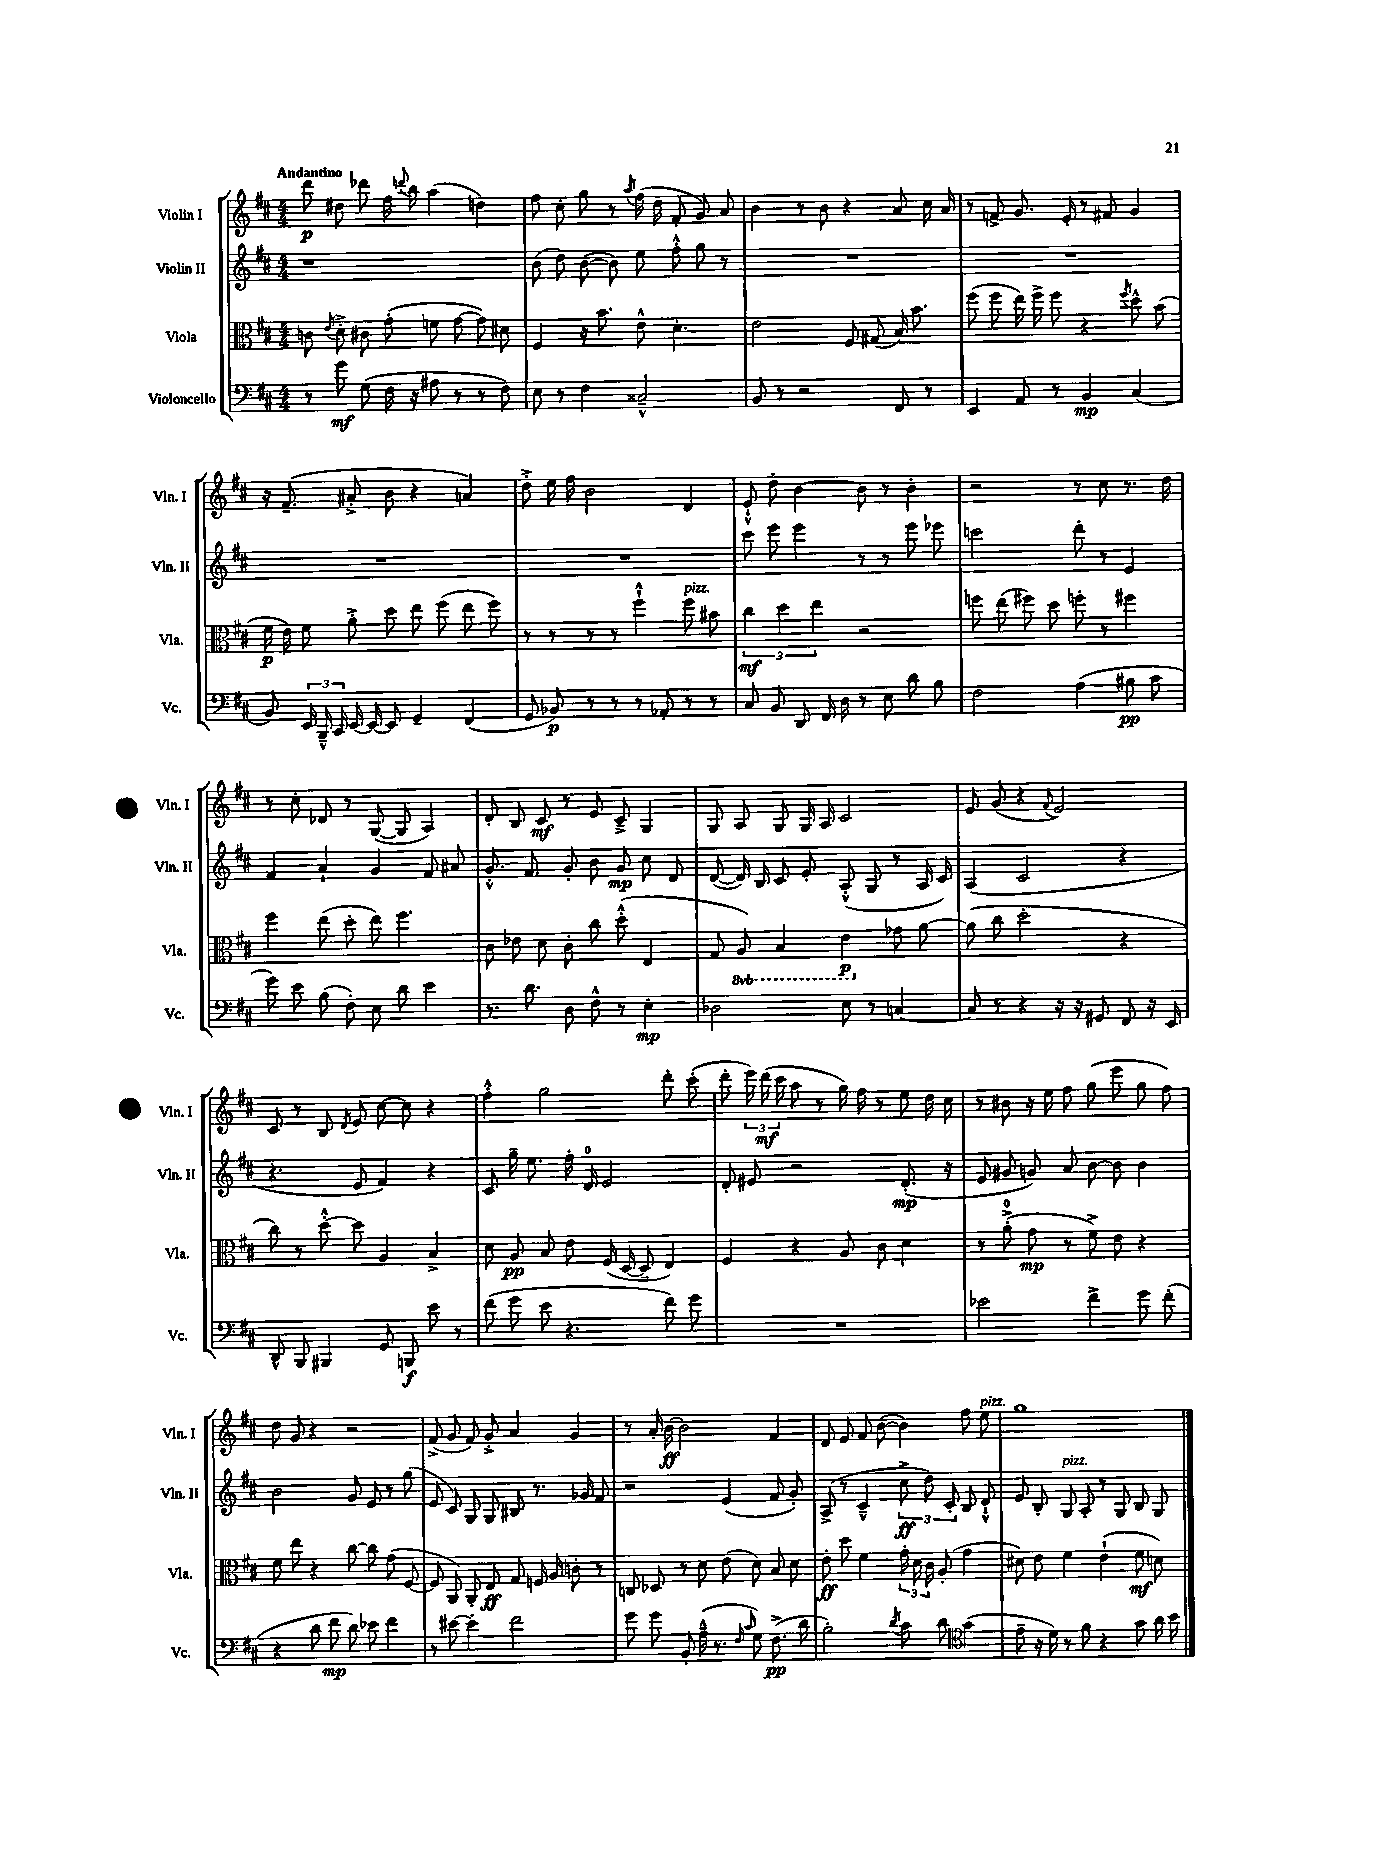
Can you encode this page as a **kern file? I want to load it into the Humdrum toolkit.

**kern	**dynam	**kern	**dynam	**kern	**dynam	**kern	**dynam
*part4	*part4	*part3	*part3	*part2	*part2	*part1	*part1
*staff4	*staff4	*staff3	*staff3	*staff2	*staff2	*staff1	*staff1
*I"Violoncello	*	*I"Viola	*	*I"Violin II	*	*I"Violin I	*
*I'Vc.	*	*I'Vla.	*	*I'Vln. II	*	*I'Vln. I	*
*clefF4	*	*clefC3	*	*clefG2	*	*clefG2	*
*k[f#c#]	*	*k[f#c#]	*	*k[f#c#]	*	*k[f#c#]	*
*M4/4	*	*M4/4	*	*M4/4	*	*M4/4	*
=1	=1	=1	=1	=1	=1	=1	=1
!	!	!	!	!	!	!LO:TX:a:B:t=Andantino	!
8r	.	8cn\	.	1r	.	8ddd\	p
.	.	8qe/	.	.	.	.	.
8g\	mf	8d'^\	.	.	.	8dd#X\	.
(8G\	.	8c#X\	.	.	.	8ddd-X\	.
16F#\	.	(8g'\	.	.	.	16ff#\	.
.	.	.	.	.	.	8qqdddn/	.
16r	.	.	.	.	.	16bb\	.
8A#X\	.	8fn\	.	.	.	(4aa\	.
8r	.	[8g\	.	.	.	.	.
8r	.	8g\])	.	.	.	4ddn\)	.
8F#\)	.	8d#X\	.	.	.	.	.
=2	=2	=2	=2	=2	=2	=2	=2
8E\	.	4F#/	.	(8b\	.	8ff#\	.
8r	.	.	.	8dd\)	.	8cc#'\	.
4F#\	.	16r	.	([8b\	.	8gg\	.
.	.	8.b\	.	.	.	.	.
.	.	.	.	8b\])	.	8r	.
.	.	.	.	.	.	8qaa/	.
2C##X~^^/	.	8e^^\	.	8ee\	.	(16ff#\	.
.	.	.	.	.	.	16dd\	.
.	.	4.d'\	.	8ff#'^^\	.	8f#'/	.
.	.	.	.	8gg\	.	8g/)	.
.	.	.	.	8r	.	8a/	.
=3	=3	=3	=3	=3	=3	=3	=3
8BB/	.	2e\	.	1r	.	4b\	.
8r	.	.	.	.	.	.	.
2r	.	.	.	.	.	8r	.
.	.	.	.	.	.	8b\	.
.	.	8F#/	.	.	.	4r	.
.	.	(8G#X/	.	.	.	.	.
8FF#/	.	16B/)	.	.	.	8a/	.
.	.	8.b\	.	.	.	.	.
8r	.	.	.	.	.	16cc#\	.
.	.	.	.	.	.	16a/	.
=4	=4	=4	=4	=4	=4	=4	=4
4EE/	.	(8ff#\	.	1r	.	8r	.
.	.	8ff#\	.	.	.	8fn^/	.
8AA/	.	16ee\)	.	.	.	8.g/	.
.	.	16ff#^\	.	.	.	.	.
8r	.	8ff#\	.	.	.	.	.
.	.	.	.	.	.	16e'/	.
4BB/	mp	4r	.	.	.	8r	.
.	.	.	.	.	.	8f#X/	.
.	.	8qff#/	.	.	.	.	.
(4C#/	.	8dd^^\	.	.	.	4g/	.
.	.	(8b\	.	.	.	.	.
!!LO:LB:g=z
=5	=5	=5	=5	=5	=5	=5	=5
8BB/)	.	16f#\	p	1r	.	16r	.
.	.	16e\)	.	.	.	(8.f#~/	.
24EE/	.	8f#\	.	.	.	.	.
24BBB~^^/	.	.	.	.	.	.	.
24CC#/	.	.	.	.	.	.	.
[16EE/	.	8a'^\	.	.	.	8a#X'^/	.
16EE/_	.	.	.	.	.	.	.
8EE/]	.	8dd\	.	.	.	8b\	.
4GG~/	.	8ee\	.	.	.	4r	.
.	.	(8ff#\	.	.	.	.	.
(4FF#/	.	8ee\	.	.	.	4an/)	.
.	.	8ff#\)	.	.	.	.	.
=6	=6	=6	=6	=6	=6	=6	=6
8GG/	.	8r	.	1r	.	8dd'^\	.
8BB-X/)	p	8r	.	.	.	16ee\	.
.	.	.	.	.	.	16ff#\	.
8r	.	8r	.	.	.	2b\	.
8r	.	8r	.	.	.	.	.
8r	.	4ff#`^^\	.	.	.	.	.
8AA-X'/	.	.	.	.	.	.	.
!	!	!LO:TX:a:i:t=pizz.	!	!	!	!	!
8r	.	8ff#\	.	.	.	4d/	.
8r	.	8b#X\	.	.	.	.	.
=7	=7	=7	=7	=7	=7	=7	=7
8C#/	.	6cc#\	mf	8ccc#\	.	8e`^^/	.
8BB/	.	.	.	8eee\	.	8dd'\	.
.	.	6dd\	.	.	.	.	.
8DD/	.	.	.	4eee\	.	[4b\	.
.	.	6ee\	.	.	.	.	.
16FF#/	.	.	.	.	.	.	.
16D\	.	.	.	.	.	.	.
8r	.	2r	.	8r	.	8b\]	.
8E\	.	.	.	8r	.	8r	.
8d\	.	.	.	8eee\	.	4b'\	.
8B\	.	.	.	8eee-X\	.	.	.
=8	=8	=8	=8	=8	=8	=8	=8
2F#\	.	8ffn\	.	2cccn\	.	2r	.
.	.	(8ee\	.	.	.	.	.
.	.	8ff#X\)	.	.	.	.	.
.	.	8dd\	.	.	.	.	.
(4A\	.	8ffn'\	.	8ddd'\	.	8r	.
.	.	8r	.	8r	.	8cc#\	.
8B#X\	pp	4ff#X\	.	4e/	.	8.r	.
8c#\	.	.	.	.	.	.	.
.	.	.	.	.	.	16dd\	.
!!LO:LB:g=z
=9	=9	=9	=9	=9	=9	=9	=9
8g\)	.	4ff#\	.	4f#/	.	8r	.
8e\	.	.	.	.	.	8cc#'\	.
(8B\	.	(8ee\	.	4a`/	.	8d-X/	.
8F#'\)	.	8dd'\	.	.	.	8r	.
8E\	.	8ee\)	.	4g/	.	([8G/	.
8d\	.	4.ff#\	.	.	.	8G/]	.
4e\	.	.	.	8f#/	.	4A/)	.
.	.	.	.	8a#X/	.	.	.
=10	=10	=10	=10	=10	=10	=10	=10
8.r	.	8c#\	.	8.g'^^/	.	8d'/	.
.	.	8e-X\	.	.	.	8B/	.
8.d\	.	.	.	8.f#/	.	.	.
.	.	8d\	.	.	.	8c#/	mf
8D\	.	8c#'\	.	8g'/	.	8r	.
8F#^^\	.	8cc#\	.	8b\	.	8e/	.
8r	.	(8dd'^^\	.	8g/	mp	8c#~^/	.
4E'\	mp	4E/	.	8cc#\	.	4G/	.
.	.	.	.	8d/	.	.	.
=11	=11	=11	=11	=11	=11	=11	=11
2D-X\	.	8G/	.	([8d/	.	8G/	.
*	*	*8ba	*	*	*	*	*
.	.	8AA/)	.	16d/])	.	8A/	.
.	.	.	.	16B/	.	.	.
.	.	4BB/	.	8c#/	.	8G/	.
.	.	.	.	8e'/	.	16G/	.
.	.	.	.	.	.	16A/	.
8E\	.	4E\	p	(8A'^^/	.	2c#/	.
8r	.	.	.	8G/	.	.	.
*	*	*X8ba	*	*	*	*	*
[4Cn/	.	8g-X\	.	8r	.	.	.
.	.	[8a\	.	16A/	.	.	.
.	.	.	.	16c#/)	.	.	.
=12	=12	=12	=12	=12	=12	=12	=12
8C/]	.	(8a\]	.	(4A/	.	8e/	.
8r	.	8cc#\	.	.	.	(8g/	.
4r	.	2dd'\	.	2c#/	.	4r	.
.	.	.	.	.	.	8qqf#/	.
16r	.	.	.	.	.	2e/)	.
16r	.	.	.	.	.	.	.
8GG#X/	.	.	.	.	.	.	.
8FF#/	.	4r	.	4r	.	.	.
16r	.	.	.	.	.	.	.
16EE/	.	.	.	.	.	.	.
!!LO:LB:g=z
=13	=13	=13	=13	=13	=13	=13	=13
8DD^^/	.	8cc#\)	.	4.r	.	8c#/	.
8BBB/	.	8r	.	.	.	8r	.
4BBB#X/	.	[8dd'^^\	.	.	.	8B/	.
.	.	.	.	.	.	8qd/	.
.	.	8dd\]	.	8e/	.	8e/	.
8GG/	.	4A/	.	4f#/)	.	[8cc#\	.
8BBBn/	f	.	.	.	.	8cc#\]	.
8e\	.	4B^/	.	4r	.	4r	.
8r	.	.	.	.	.	.	.
=14	=14	=14	=14	=14	=14	=14	=14
(8f#\	.	8d\	.	8c#/	.	4ff#'^^\	.
8g\	.	8A/	pp	16gg~\	.	.	.
.	.	.	.	8.ee\	.	.	.
8e\	.	8B/	.	.	.	2gg\	.
4.r	.	8e\	.	16ff#'\	.	.	.
.	.	.	.	16d/	.	.	.
.	.	(16F#/	.	2e/	.	.	.
.	.	[16D/	.	.	.	.	.
.	.	8D~/]	.	.	.	.	.
8f#\)	.	4E/)	.	.	.	8ddd'\	.
8g\	.	.	.	.	.	(8ccc#'\	.
=15	=15	=15	=15	=15	=15	=15	=15
1r	.	4F#/	.	8d'/	.	8ddd'\	.
.	.	.	.	8e#X/	.	24eee\)	.
.	.	.	.	.	.	(24ddd\	mf
.	.	.	.	.	.	24ccc#\	.
.	.	4r	.	2r	.	8aa\	.
.	.	.	.	.	.	8r	.
.	.	8A/	.	.	.	16gg\)	.
.	.	.	.	.	.	16ff#\	.
.	.	8c#\	.	.	.	8r	.
.	.	4d\	.	(8.d'/	mp	8ee\	.
.	.	.	.	.	.	16dd\	.
.	.	.	.	16r	.	16cc#\	.
=16	=16	=16	=16	=16	=16	=16	=16
2e-X\	.	8r	.	8e/	.	8r	.
.	.	(8a'^\	.	8g#X/	.	8b#X\	.
.	.	8g\	mp	8gn/)	.	16r	.
.	.	.	.	.	.	16ee\	.
.	.	8r	.	8a/	.	8ff#\	.
4f#^\	.	8f#^\)	.	[8b\	.	(8gg\	.
.	.	8e\	.	8b\]	.	8eee\	.
8g\	.	4r	.	4b\	.	8gg\	.
(8f#'\	.	.	.	.	.	8ff#\)	.
!!LO:LB:g=z
=17	=17	=17	=17	=17	=17	=17	=17
4r	.	8f#\	.	2b\	.	8dd\	.
.	.	8ee\	.	.	.	8g/	.
8d\	.	4r	.	.	.	4r	.
8f#\	mp	.	.	.	.	.	.
8d\)	.	[8cc#\	.	8g/	.	2r	.
8e-X\	.	8cc#\]	.	8e/	.	.	.
4f#\	.	(8g\	.	8r	.	.	.
.	.	[8F#/	.	(8gg\	.	.	.
=18	=18	=18	=18	=18	=18	=18	=18
8r	.	8F#/]	.	8e/	.	(8f#^/	.
[8e#X\	.	8AA/)	.	8c#/)	.	8g/	.
4e#'\]	.	8AA'/	.	8G/	.	8f#/)	.
.	.	8E/	ff	8G/	.	8g'^/	.
2f#\	.	8G/	.	8B#X/	.	4a/	.
.	.	16Fn/	.	8.r	.	.	.
.	.	16A/	.	.	.	.	.
.	.	8cn'\	.	.	.	4g/	.
.	.	.	.	16g-X/	.	.	.
.	.	8r	.	8f#/	.	.	.
=19	=19	=19	=19	=19	=19	=19	=19
8g\	.	8Cn/	.	2r	.	8r	.
8g\	.	8D-X/	.	.	.	16a'/	.
.	.	.	.	.	.	[16b\	ff
8BB'/	.	8r	.	.	.	2b\]	.
(16A~^^\	.	8d\	.	.	.	.	.
8.r	.	.	.	.	.	.	.
.	.	(8e\	.	(4e/	.	.	.
16qqF#/	.	.	.	.	.	.	.
16qqc#/	.	.	.	.	.	.	.
8G\)	.	8d\)	.	.	.	.	.
(8.F#^\	pp	8B/	.	8f#/	.	4f#/	.
.	.	8d\	.	8g'/)	.	.	.
16d\	.	.	.	.	.	.	.
=20	=20	=20	=20	=20	=20	=20	=20
2B'\)	.	8e'\	ff	(8A^/	.	8d/	.
.	.	8dd\	.	8r	.	8e/	.
.	.	4f#\	.	4c#~^^/	.	8f#/	.
.	.	.	.	.	.	([8b\	.
8qd/	.	.	.	.	.	.	.
8c#\	.	24g'\	.	12cc#^\	ff	4b\])	.
.	.	24d\	.	.	.	.	.
.	.	24c#\	.	12dd\)	.	.	.
8d\	.	(8A'/	.	.	.	.	.
.	.	.	.	12c#'/	.	.	.
*clefC4	*	*	*	*	*	*	*
(4g\	.	4g\	.	8B/	.	8ff#\	.
!	!	!	!	!	!	!LO:TX:a:i:t=pizz.	!
.	.	.	.	8d`^^/	.	8ee\	.
=21	=21	=21	=21	=21	=21	=21	=21
8e~\	.	8d#X\)	.	8e/	.	1gg	.
16r	.	8e\	.	8B'/	.	.	.
16d\)	.	.	.	.	.	.	.
!	!	!	!	!LO:TX:a:i:t=pizz.	!	!	!
8r	.	4f#\	.	8G/	.	.	.
8f#\	.	.	.	8A'/	.	.	.
4r	.	(4e`\	.	8r	.	.	.
.	.	.	.	8G/	.	.	.
8g\	.	8f#\	mf	8B/	.	.	.
16a\	.	8dn\)	.	8G/	.	.	.
16b\	.	.	.	.	.	.	.
==	==	==	==	==	==	==	==
*-	*-	*-	*-	*-	*-	*-	*-
